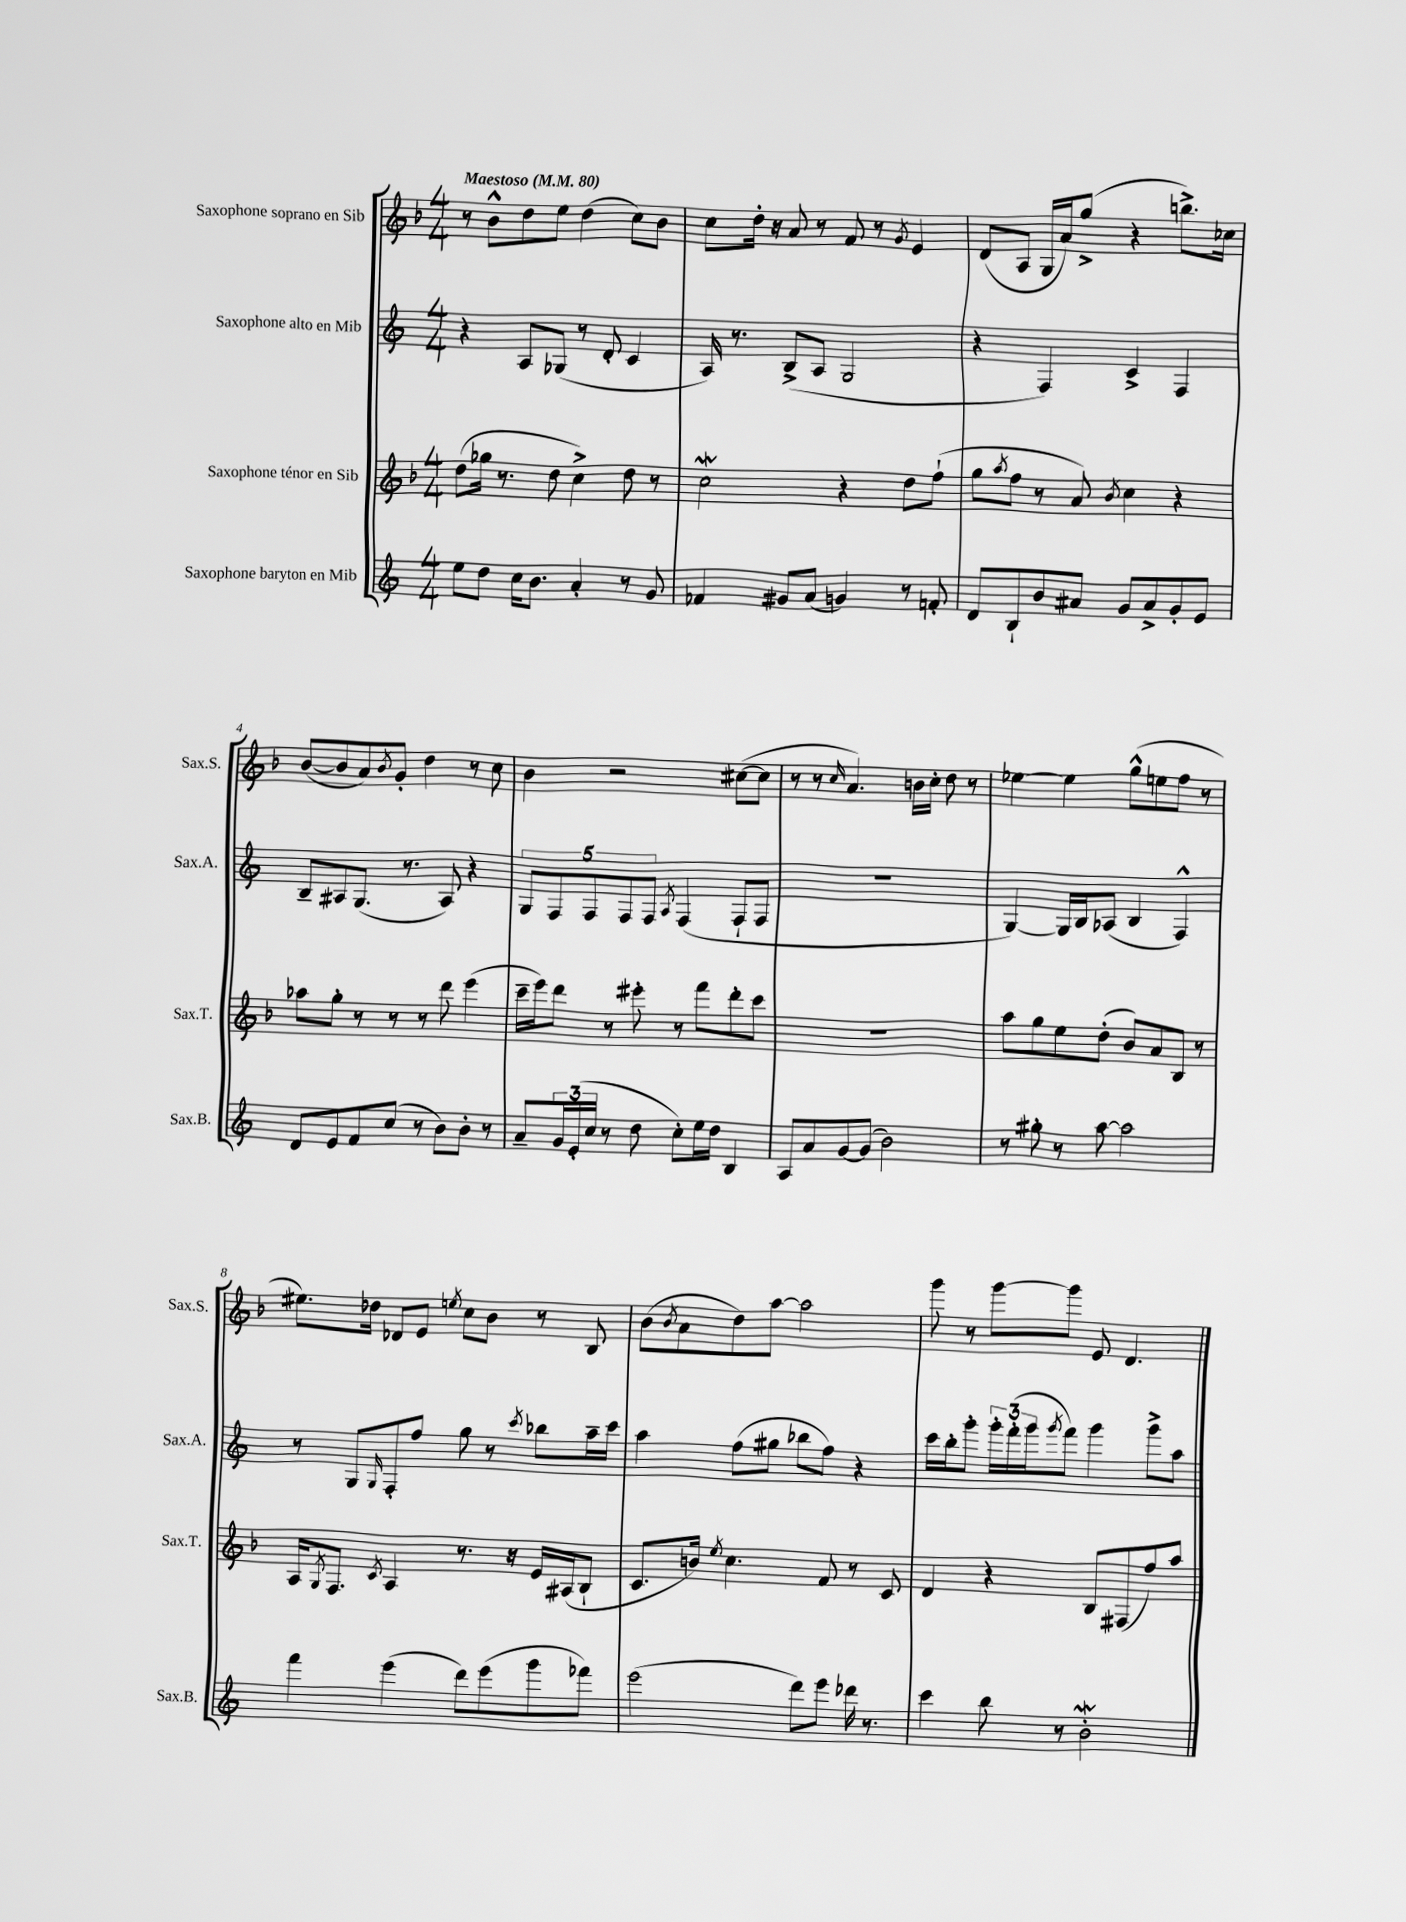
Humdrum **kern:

**kern	**kern	**kern	**kern
*part4	*part3	*part2	*part1
*staff4	*staff3	*staff2	*staff1
*I"Saxophone baryton en Mib	*I"Saxophone ténor en Sib	*I"Saxophone alto en Mib	*I"Saxophone soprano en Sib
*I'Sax.B.	*I'Sax.T.	*I'Sax.A.	*I'Sax.S.
*clefG2	*clefG2	*clefG2	*clefG2
*k[]	*k[b-]	*k[]	*k[b-]
*M4/4	*M4/4	*M4/4	*M4/4
*MM80	*MM80	*MM80	*MM80
=1	=1	=1	=1
!	!	!	!LO:TX:a:B:t=Maestoso
8ee\L	(8dd\L	4r	8r
8dd\J	16gg-X\Jk	.	8b-^^\L
.	8.r	.	.
16cc\KL	.	8A/L	8dd\
8.b\J	.	.	.
.	8dd\	(8G-X/J	8ee\J
4a'/	4cc^\)	8r	(4dd\
.	.	8d'/	.
8r	8dd\	4c/	8cc\L)
8g/	8r	.	8b-\J
=2	=2	=2	=2
4f-X/	2ccW\	16A/)	8cc\L
.	.	8.r	.
.	.	.	16dd'\Jk
.	.	.	16r
8g#X/L	.	(8B^/L	8a/
(8a/J	.	8A/J	8r
4gn/)	4r	2G/	8f/
.	.	.	8r
.	.	.	8qg/
8r	8dd\L	.	4e/
8fn'/	(8ff`\J	.	.
=3	=3	=3	=3
8d/L	8gg\L	4r	(8d/L
.	8qaa/	.	.
8B`/	8ff\J	.	8A/J
8b/	8r	4F/)	16G/LL
.	.	.	16a/J)
8a#X/J	8a/)	.	(8gg^/J
.	8qb-/	.	.
8g/L	4cc\	4c^/	4r
8a#^/	.	.	.
8g'/	4r	4F/	8.bbn^\L)
8e/J	.	.	.
.	.	.	16cc-X\Jk
!!LO:LB:g=z
=4	=4	=4	=4
8d/L	8aa-X\L	8B~/L	([8b-/L
8e/	8gg'\J	8A#X/	8b-/]
8f/	8r	(8.G/J	8a/)
.	.	.	8qb-/
(8cc/J	8r	.	8g'/J
.	.	8.r	.
8r	8r	.	4dd\
8b\L)	8ddd\	8A#/)	.
8b'\J	(4eee\	4r	8r
8r	.	.	8cc\
=5	=5	=5	=5
8a~/L	16ccc~\LL	10G/L	4b-\
.	16eee\J)	.	.
.	.	10F/	.
24g/L	8ddd\J	.	.
(24e'/	.	.	.
.	.	10F/	.
24cc/JJ	.	.	.
8r	8r	.	2r
.	.	10F/	.
8dd\	8eee#X'\	.	.
.	.	10F/J	.
.	.	8qA/	.
8cc'\L)	8r	(4F/	.
16ee\L	8fff\L	.	.
16dd\JJ	.	.	.
4B/	8ddd'\	8F`/L	([8cc#X\L
.	8ccc\J	8F/J	8cc#\J]
=6	=6	=6	=6
8A/L	1r	1r	8r
8a/	.	.	8r
.	.	.	16qqcc/
[8g/	.	.	4.a/)
(8g/J]	.	.	.
2b\)	.	.	.
.	.	.	16bn\LL
.	.	.	16cc'\JJ
.	.	.	8dd\
.	.	.	8r
=7	=7	=7	=7
8r	8aa\L	[4G/)	[4ee-X\
8gg#X'\	8gg\	.	.
8r	8ee\	16G/LL]	4ee-\]
.	.	16B/J	.
[8aa\	(8dd'\J	(8A-X/J	.
2aa\]	8b-/L)	4B/	(8gg^^\L
.	8a/	.	8een\
.	8B-/J	4F^^/)	8ff\J
.	8r	.	8r
!!LO:LB:g=z
=8	=8	=8	=8
4fff\	16A/KL	8r	8.ee#X\L)
.	8qG/	.	.
.	8.F/J	.	.
.	.	8G/L	.
.	.	.	16dd-X\Jk
.	8qc/	16qqG/	.
(4eee\	4A/	8F'/	8d-X/L
.	.	8ff/J	8e/J
.	.	.	8qeen/
8ddd\L)	8.r	8gg\	8cc\L
(8eee\	.	8r	8b-\J
.	16r	.	.
.	.	8qccc/	.
8ggg\	16e/LL	8bb-X\L	8r
.	(16A#X/J	.	.
8fff-X\J)	8B-`/J	16aa~\L	8B-/
.	.	16ccc\JJ	.
=9	=9	=9	=9
(2eee\	8.c/L	4aa\	(8b-\L
.	.	.	8qb-/
.	.	.	8a\
.	16bn/Jk)	.	.
.	8qee/	.	.
.	4.cc\	(8ff\L	8dd\)
.	.	8gg#X\J	[8aa\J
8ddd\L)	.	8bb-X\L	2aa\]
8eee\J	8f/	8ff\J)	.
16ddd-X\	8r	4r	.
8.r	.	.	.
.	8c/	.	.
=10	=10	=10	=10
4ccc\	4d/	16ccc\LL	8ggg\
.	.	16bb'\J	.
.	.	8ggg'\J	8r
8bb\	4r	24ggg'\LL	[8ggg\L
.	.	(24fff'\	.
.	.	24ggg\J	.
.	.	8qggg/	.
8r	.	8fff\J)	8ggg\J]
2bW'\	8B-/L	4ggg\	8e/
.	(8F#X/	.	4.d/
.	8ff/)	8ggg^\L	.
.	8aa/J	8aa\J	.
==	==	==	==
*-	*-	*-	*-
